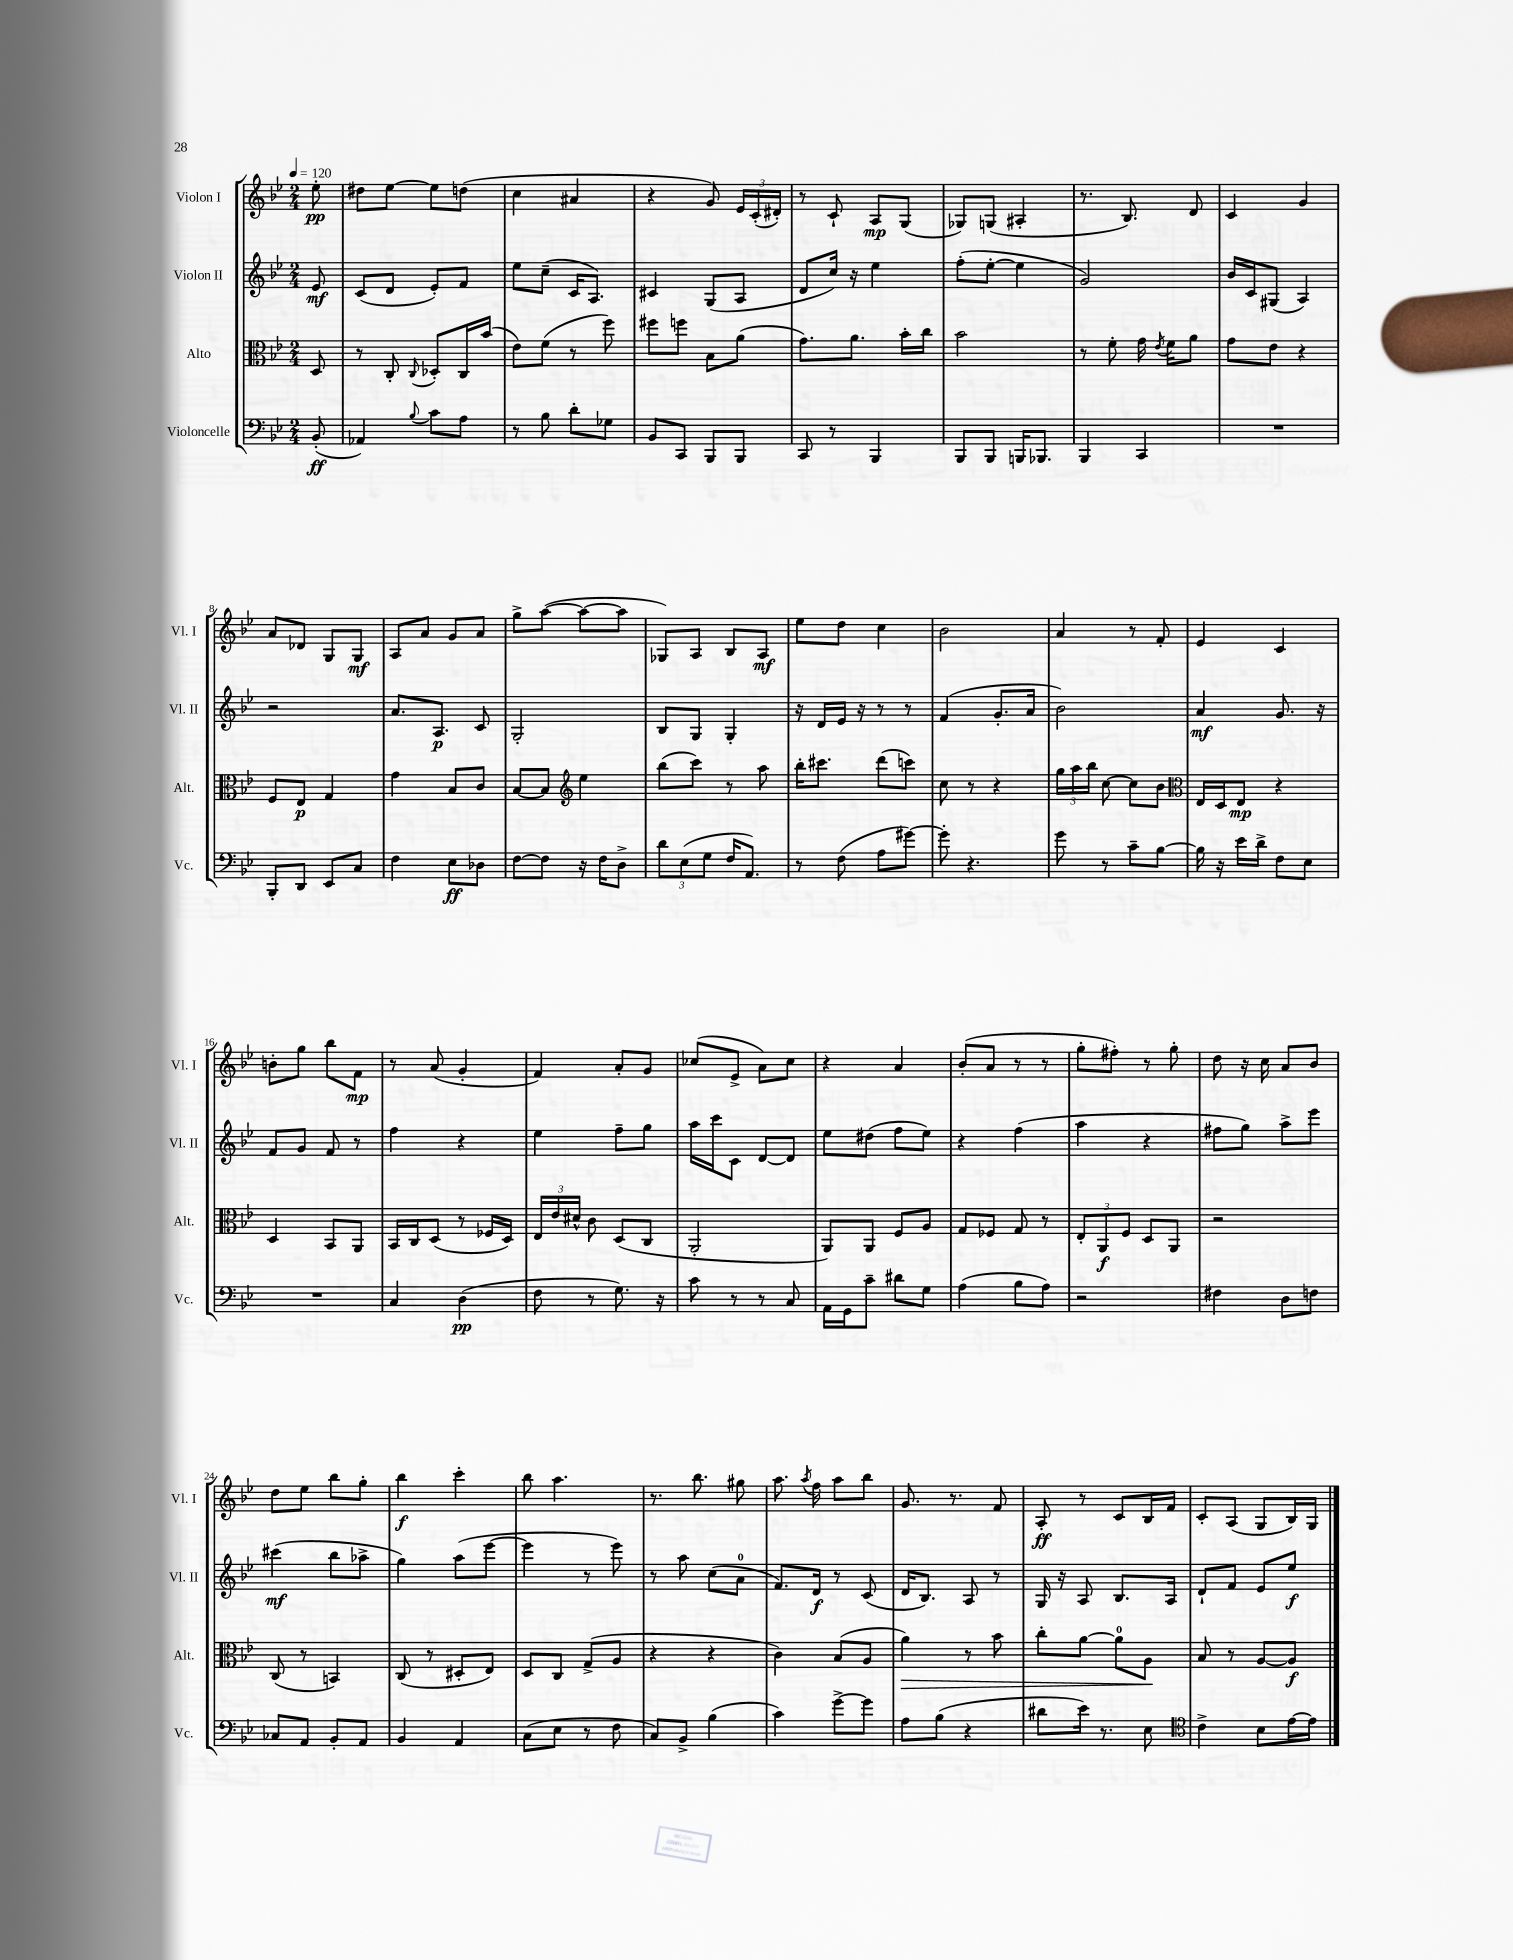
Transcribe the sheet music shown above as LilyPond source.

<<
\new StaffGroup <<
\new Staff = "s0" \with { instrumentName = "Violon I" shortInstrumentName = "Vl. I" } {
    \clef treble \key bes \major \numericTimeSignature \time 2/4 \partial 8 \tempo 4 = 120
    \autoBeamOff ees''8-.\pp |
    dis''8[ ees''8]~ ees''8[ d''8]( |
    c''4 ais'4 |
    r4 g'8) \tuplet 3/2 { ees'16[ c'16-.( dis'16]-.) } |
    r8 c'8-! a8[\mp g8]( |
    ges8[) g8]( ais4-. |
    r8. bes8.) d'8 |
    c'4 g'4 |
    a'8[ des'8] g8[ g8]\mf |
    a8[ a'8] g'8[ a'8] |
    g''8[-> a''8]~( a''8[~ a''8] |
    ges8[) a8] bes8[ a8]\mf |
    ees''8[ d''8] c''4 |
    bes'2 |
    a'4 r8 f'8-. |
    ees'4 c'4 |
    b'8[-. g''8] bes''8[ f'8]\mp |
    r8 a'8( g'4-. |
    f'4) a'8[-. g'8] |
    ces''8[( ees'8]-> a'8[) ces''8] |
    r4 a'4 |
    bes'8[-.( a'8] r8 r8 |
    g''8[-. fis''8]-.) r8 g''8-. |
    d''8 r16 c''16 a'8[ bes'8] |
    d''8[ ees''8] bes''8[ g''8]-. |
    bes''4\f c'''4-. |
    bes''8 a''4. |
    r8. bes''8. gis''8 |
    a''8. \acciaccatura { a''8 } f''16 a''8[ bes''8] |
    g'8. r8. f'8 |
    a8-.\ff r8 c'8[ bes16 f'16] |
    c'8[-. a8]( g8[ bes16) g16] \bar "|." |
}
\new Staff = "s1" \with { instrumentName = "Violon II" shortInstrumentName = "Vl. II" } {
    \clef treble \key bes \major \numericTimeSignature \time 2/4 \partial 8
    \autoBeamOff ees'8\mf |
    c'8[( d'8] ees'8[-.) f'8] |
    ees''8[ c''8]--( c'16[ a8.]) |
    cis'4 g8[( a8] |
    d'8[ c''16]) r16 ees''4 |
    f''8[-.( ees''8]~-. ees''4 |
    g'2) |
    bes'16[ c'16 gis8]( a4) |
    r2 |
    a'8.[ a8.]\p c'8 |
    g2-. |
    bes8[ g8] g4-. |
    r16 d'16[ ees'16] r16 r8 r8 |
    f'4( g'8.[-. a'16] |
    bes'2) |
    a'4\mf g'8. r16 |
    f'8[ g'8] f'8 r8 |
    f''4 r4 |
    ees''4 f''8[-- g''8] |
    a''16[ c'''16 c'8] d'8[~ d'8] |
    ees''8[ dis''8]( f''8[ ees''8]) |
    r4 f''4( |
    a''4 r4 |
    fis''8[ g''8]) a''8[-> ees'''8] |
    cis'''4\mf( bes''8[ aes''8]-> |
    g''4) a''8[( ees'''8]~ |
    ees'''4 r8 ees'''8) |
    r8 a''8 c''8[( a'8]-0 |
    f'8.[) d'16]\f r8 c'8( |
    d'16[ bes8.]) a8 r8 |
    g16 r16 a8 bes8.[ a16] |
    d'8[-! f'8] ees'8[ ees''8]\f \bar "|." |
}
\new Staff = "s2" \with { instrumentName = "Alto" shortInstrumentName = "Alt." } {
    \clef alto \key bes \major \numericTimeSignature \time 2/4 \partial 8
    \autoBeamOff d8 |
    r8 c8-. \appoggiatura { c8 } des8[-. c16 bes'16]( |
    ees'8[) f'8]( r8 f''8) |
    fis''8[ f''8] bes8[ a'8]( |
    g'8.[) a'8.] bes'16[-. c''16] |
    bes'2 |
    r8 f'8-. g'16 \acciaccatura { ees'8 } f'16[ a'8] |
    g'8[ ees'8] r4 |
    f8[ ees8]\p g4 |
    g'4 bes8[ c'8] |
    bes8[~ bes8] \clef treble ees''4 |
    bes''8[( c'''8]) r8 a''8 |
    bes''16[-. cis'''8.] d'''8[( c'''8]) |
    c''8 r8 r4 |
    \tuplet 3/2 { g''16[ a''16 bes''16] } c''8~ c''8[ bes'8] |
    \clef alto ees16[ d16 ees8]\mp r4 |
    d4 bes,8[ a,8] |
    bes,16[ c16 d8]( r8 fes16[ d16]) |
    \tuplet 3/2 { ees16[ ees'16 dis'16]-^ } c'8 d8[( c8] |
    a,2-. |
    a,8[) a,8] f8[ a8] |
    g8[ fes8] g8 r8 |
    \tuplet 3/2 { ees8[-. a,8\f f8] } d8[ a,8] |
    r2 |
    c8( r8 b,4) |
    c8( r8 dis8[-. ees8]) |
    d8[ c8] g8[->( a8] |
    r4 r4 |
    c'4) bes8[( a8] |
    a'4\>) r8 bes'8 |
    c''8[-. a'8]~ a'8[-0 a8]\! |
    bes8 r8 a8[~ a8]\f \bar "|." |
}
\new Staff = "s3" \with { instrumentName = "Violoncelle" shortInstrumentName = "Vc." } {
    \clef bass \key bes \major \numericTimeSignature \time 2/4 \partial 8
    \autoBeamOff bes,8-.\ff( |
    aes,4) \appoggiatura { bes8 } c'8[ a8] |
    r8 bes8 d'8[-. ges8] |
    bes,8[ c,8] bes,,8[ bes,,8] |
    c,8 r8 bes,,4 |
    bes,,8[ bes,,8] b,,16[ bes,,8.] |
    bes,,4 c,4 |
    R2 |
    bes,,8[-. d,8] ees,8[ c8] |
    f4 ees8[\ff des8] |
    f8[~ f8] r16 f16[ d8]-> |
    \tuplet 3/2 { d'8[ ees8( g8] } f16[ a,8.]) |
    r8 f8( a8[ gis'8]~) |
    gis'8-. r4. |
    g'8 r8 c'8[-- bes8]~ |
    bes16 r16 ees'16[ d'16]-> f8[ ees8] |
    R2 |
    c4 d4\pp( |
    f8 r8 g8.) r16 |
    c'8 r8 r8 c8 |
    a,16[ g,16 c'8]-- dis'8[ g8] |
    a4( bes8[ a8]) |
    r2 |
    fis4 d8[ f8] |
    ces8[ a,8] bes,8[-. a,8] |
    bes,4 a,4 |
    c8[( ees8] r8 f8 |
    c8[) bes,8]-> bes4( |
    c'4) g'8[~-> g'8] |
    a8[ bes8]( r4 |
    dis'8[ ees'16]) r8. ees8 |
    \clef tenor c'4-> bes8[ ees'16~ ees'16] \bar "|." |
}
>>
>>
